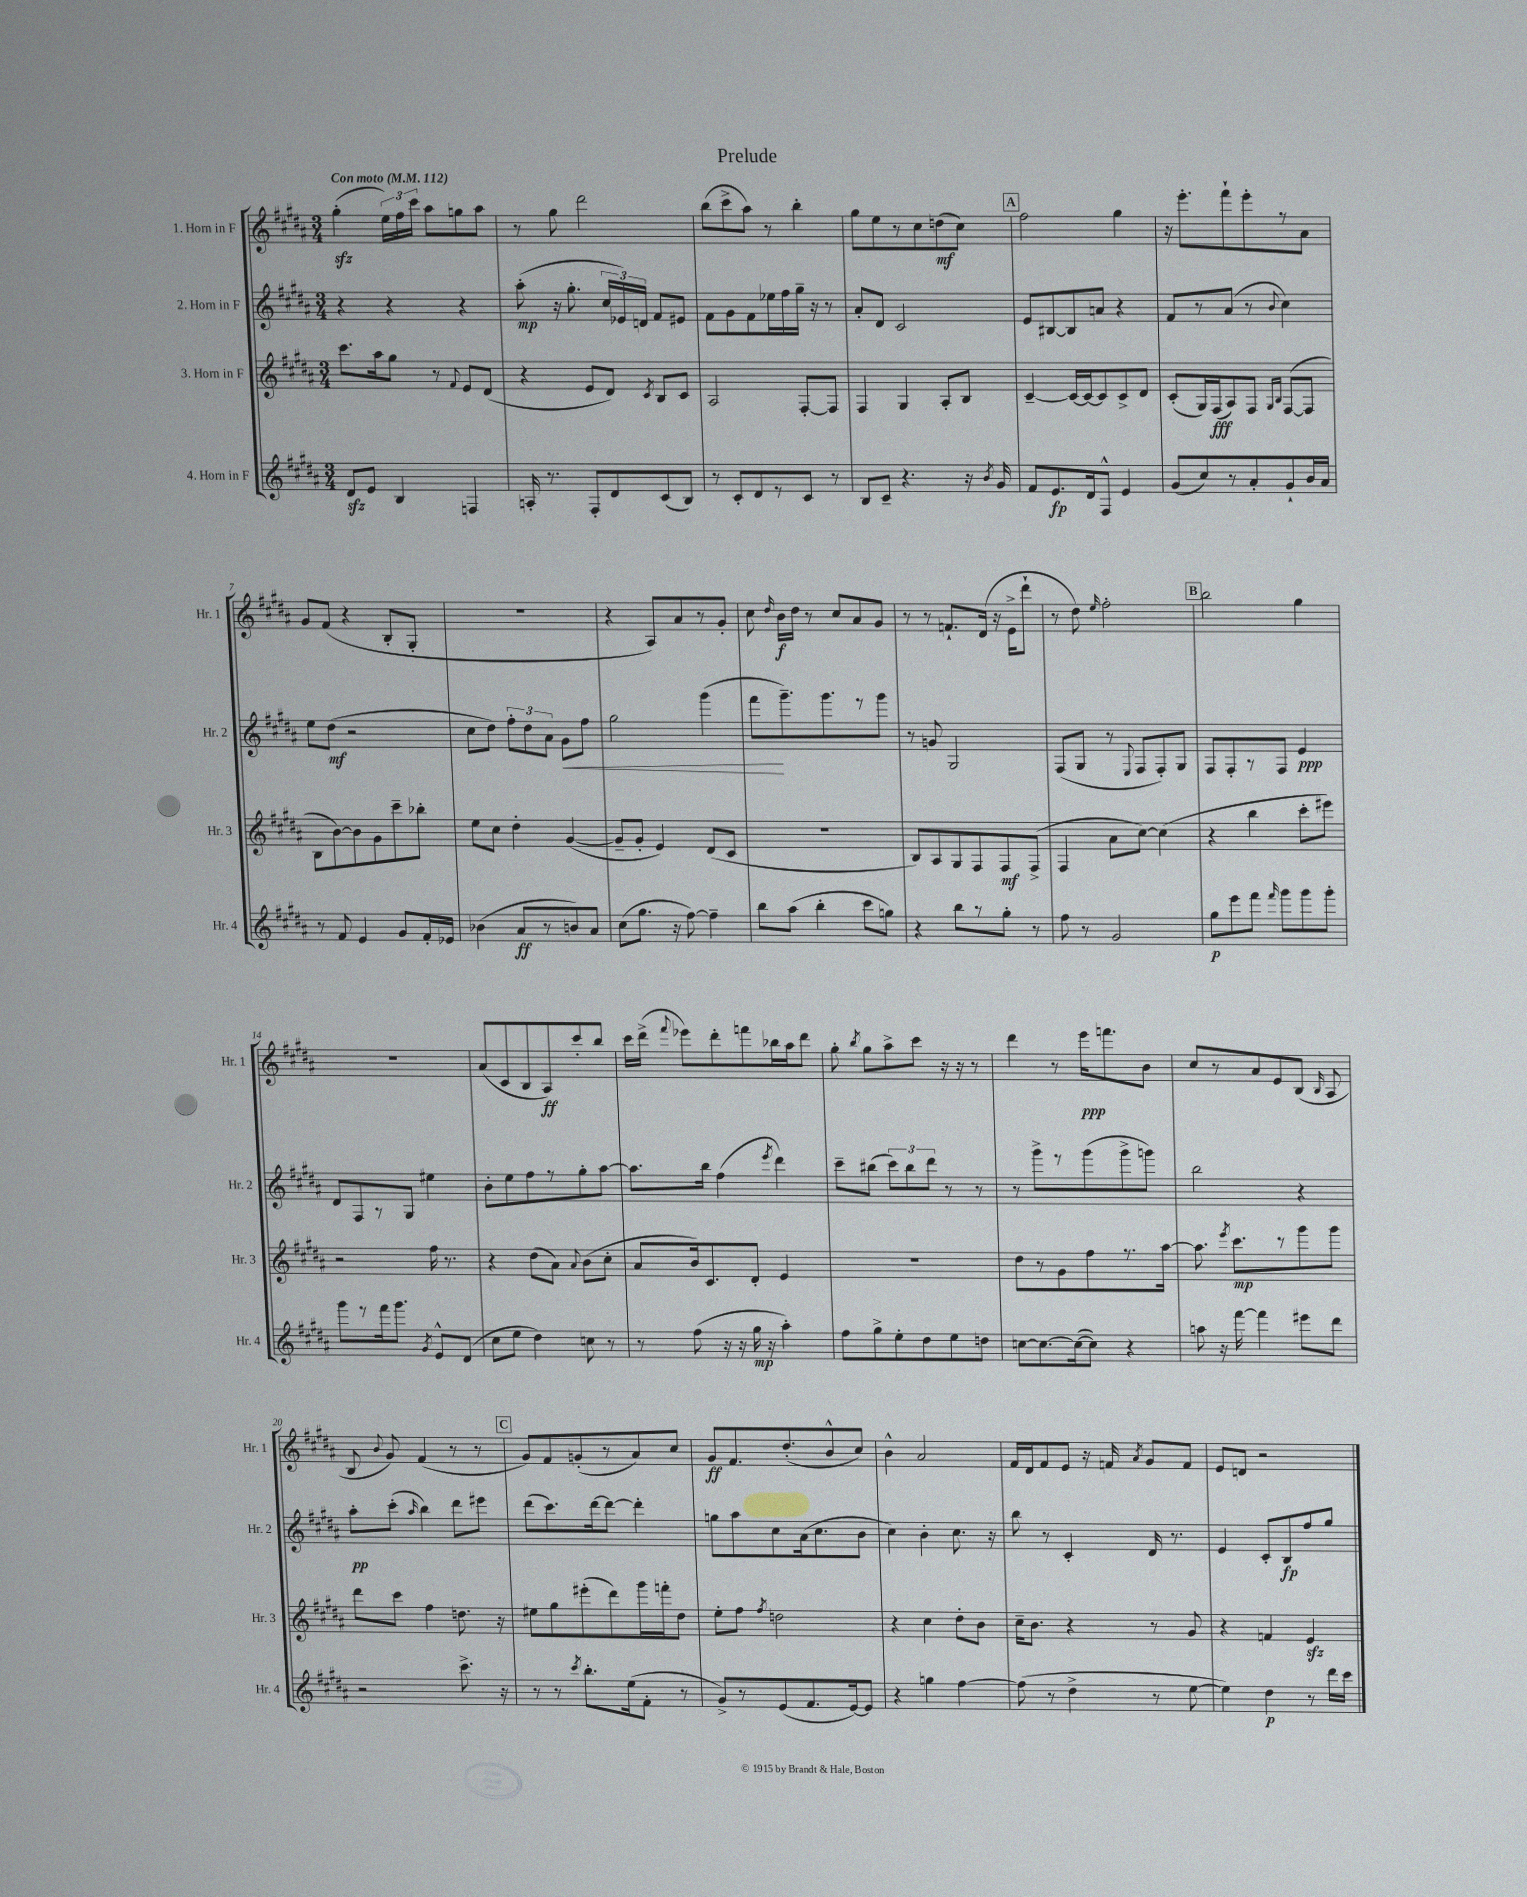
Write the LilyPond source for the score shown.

\header { title = "Prelude" }
<<
\new StaffGroup <<
\new Staff = "s0" \with { instrumentName = "1. Horn in F" shortInstrumentName = "Hr. 1" } {
    \clef treble \key b \major \numericTimeSignature \time 3/4 \tempo "Con moto" 4 = 112
    \autoBeamOff gis''4-.\sfz( \tuplet 3/2 { e''16[) fis''16 cis'''16] } ais''8[ g''8 ais''8] |
    r8 gis''8 dis'''2 |
    b''8[( cis'''8-> ais''8]) r8 b''4-. |
    gis''8[ e''8 r8 cis''8 d''8\mf( cis''8]) |
    \mark \markup { \box "A" } fis''2 gis''4 |
    r16 e'''8.[-. fis'''8-! e'''8-. r8 ais'8] |
    gis'8[ fis'8]( r4 b8[-. gis8]-. |
    R2. |
    r4 ais8[) ais'8 r8 gis'8]-. |
    cis''8 \grace { dis''16 } b'16[\f dis''16] r8 cis''8[ ais'8 gis'8] |
    r8 r8 f'8.[-! dis'16]( r16 e'16[-> dis'''8]-! |
    r8 dis''8) \grace { e''16 } fis''2-. |
    \mark \markup { \box "B" } b''2 gis''4 |
    R2. |
    ais'8[( cis'8 b8 ais8\ff) cis'''8-. b''8] |
    cis'''16[ dis'''16]->( \appoggiatura { fis'''8 } ees'''8[) dis'''8-. f'''8 bes''16 ais''16 dis'''8] |
    gis''8-. \acciaccatura { b''8 } gis''8[ ais''8-> cis'''8] r16 r16 r8 |
    dis'''4 r8 e'''16[\ppp f'''8. b'8] |
    cis''8[ r8 ais'8 e'8 b8]( \grace { b16 } ais8 |
    b8 \appoggiatura { b'8 } gis'8) fis'4( r8 r8 |
    \mark \markup { \box "C" } gis'8[) fis'8 g'8-.( r8 ais'8) cis''8] |
    gis'8[\ff fis'8. dis''8.-.( b'8-^ cis''8]) |
    b'4-^ ais'2 |
    fis'16[ dis'16 fis'8 e'8] r16 f'16 \acciaccatura { ais'8 } gis'8[ f'8] |
    e'8[ d'8] r2 \bar "|." |
}
\new Staff = "s1" \with { instrumentName = "2. Horn in F" shortInstrumentName = "Hr. 2" } {
    \clef treble \key b \major \numericTimeSignature \time 3/4
    \autoBeamOff r4 r4 r4 |
    ais''8-.\mp( r16 gis''8.-. \tuplet 3/2 { cis''16[ ees'16) d'16] } fis'8[ eis'8] |
    fis'8[ gis'8 fis'8 ees''16 fis''16 gis''16]-- r16 r8 |
    ais'8[-. dis'8] cis'2 |
    \mark \markup { \box "A" } e'8[ bis8~ bis8 a'8] r4 |
    fis'8[ r8 ais'8]( r8 \appoggiatura { b'8 } cis''4) |
    e''8[ dis''8]\mf( r2 |
    cis''8[ dis''8]) \tuplet 3/2 { fis''8[-. dis''8 ais'8] } gis'8[\< fis''8] |
    gis''2 gis'''4( |
    fis'''8[\! gis'''8.--) gis'''8. r8 gis'''8] |
    r8 g'8 gis2 |
    fis8[( gis8] r8 \appoggiatura { e8 } fis8[ fis8-.) gis8] |
    \mark \markup { \box "B" } fis8[ fis8-. r8 fis8] e'4\ppp |
    dis'8[ fis8 r8 gis8] eis''4 |
    b'8[-. e''8 fis''8 r8 gis''8-. ais''8]~ |
    ais''8.[ b''16] fis''4( \acciaccatura { e'''8 } dis'''4) |
    cis'''8[-- bis''8]( \tuplet 3/2 { cis'''8[) bis''8 dis'''8] } r8 r8 |
    r8 gis'''8[-> r8 gis'''8( gis'''8-> g'''8]) |
    b''2 r4 |
    ais''8[-.\pp cis'''8]-.( \grace { ais''16 } b''4) dis'''8[ eis'''8] |
    \mark \markup { \box "C" } dis'''8[( cis'''8.) dis'''16~ dis'''8]~ dis'''4-. |
    g''8[ ais''8 cis''8 ais'16( cis''8. b'8] |
    cis''4) b'4-. cis''8. r16 |
    b''8 r8 cis'4-. dis'16 r8. |
    e'4 cis'8[-. b8\fp fis''8 gis''8] \bar "|." |
}
\new Staff = "s2" \with { instrumentName = "3. Horn in F" shortInstrumentName = "Hr. 3" } {
    \clef treble \key b \major \numericTimeSignature \time 3/4
    \autoBeamOff cis'''8.[ ais''16 gis''8] r8 \appoggiatura { fis'8 } e'8[ dis'8]( |
    r4 e'8[ dis'8]) \acciaccatura { cis'8 } b8[ cis'8] |
    ais2 fis8[~-. fis8] |
    fis4 gis4 ais8[-. b8] |
    \mark \markup { \box "A" } cis'4~-- cis'16[~ cis'16~ cis'8 cis'8-> dis'8] |
    cis'8[-.( gis16) fis16\fff( ais8) fis8] \grace { gis16[ b16] } fis8[~( fis8] |
    b8[ b'8~) b'8 gis'8 cis'''8-- bes''8]-. |
    e''8[ cis''8] dis''4-. gis'4~( |
    gis'8[-- gis'8]-. e'4) dis'8[( cis'8] |
    R2. |
    b8[) ais8 gis8 fis8 fis8\mf fis8]->( |
    fis4 ais'8[ cis''8]~) cis''4( |
    \mark \markup { \box "B" } r4 b''4 cis'''8[-. eis'''8]) |
    r2 fis''16 r8. |
    r4 dis''8[( ais'8]) \appoggiatura { ais'8 } b'8[( cis''8]-. |
    ais'8[ b'16) cis'8. dis'8]-. e'4 |
    R2. |
    dis''8[ r8 gis'8 fis''8 r8. ais''16]~ |
    ais''8. \acciaccatura { e'''8 } cis'''8.[\mp r8 gis'''8 gis'''8] |
    dis'''8[ cis'''8] fis''4 d''8. r16 |
    \mark \markup { \box "C" } eis''8[ gis''8 eis'''8-.( dis'''8) gis'''16 f'''16-. dis''8] |
    e''8[-. fis''8] \acciaccatura { fis''8 } d''2 |
    r4 cis''4 dis''8[-. b'8] |
    cis''16[-- b'8.] r4 r8 gis'8 |
    r4 f'4 e'4\sfz \bar "|." |
}
\new Staff = "s3" \with { instrumentName = "4. Horn in F" shortInstrumentName = "Hr. 4" } {
    \clef treble \key b \major \numericTimeSignature \time 3/4
    \autoBeamOff dis'8[\sfz e'8] b4 f4 |
    a16-. r8. fis8[-. dis'8 cis'8( b8]) |
    r8 cis'8[-. dis'8 r8 cis'8] r8 |
    b8[ cis'8]-- r4. r16 \acciaccatura { b'8 } gis'16 |
    \mark \markup { \box "A" } fis'8[ e'8.\fp dis'16 fis8]-^ e'4 |
    gis'8[( cis''8) r8 ais'8-. gis'8-! b'16 ais'16] |
    r8 fis'8 e'4 gis'8[ fis'16-. ees'16] |
    bes'4( ais'8[\ff r8 b'8) ais'8] |
    cis''8[( gis''8.] r16 fis''8~) fis''4-- |
    b''8[ ais''8]( b''4-. cis'''8[ g''8]) |
    r4 b''8[ r8 gis''8]-. r8 |
    fis''8 r8 gis'2 |
    \mark \markup { \box "B" } gis''8[\p e'''8 fis'''8] \grace { fis'''16 } gis'''8[ gis'''8 gis'''8]-. |
    gis'''8[ r8 fis'''16 gis'''8.] \acciaccatura { gis'8 } e'8[-^ dis'8]( |
    cis''8[ e''8] dis''4) c''8 r8 |
    r8 fis''8( r16 r16 gis''16\mp r16 ais''4-.) |
    fis''8[ gis''8-> e''8-. dis''8 e''8 d''8] |
    c''8[~ c''8.~ c''16~( c''8]) r4 |
    a''8 r16 fis'''16~ fis'''4 eis'''8[ dis'''8] |
    r2 cis'''8.-> r16 |
    \mark \markup { \box "C" } r8 r8 \acciaccatura { cis'''8 } b''8.[-. e''16( fis'8]-. r8 |
    gis'8[->) r8 e'8( fis'8. e'16~) e'8] |
    r4 g''4 fis''4~ |
    fis''8( r8 dis''4-> r8 e''8~ |
    e''4) dis''4\p r8 dis'''16[ cis'''16] \bar "|." |
}
>>
>>
